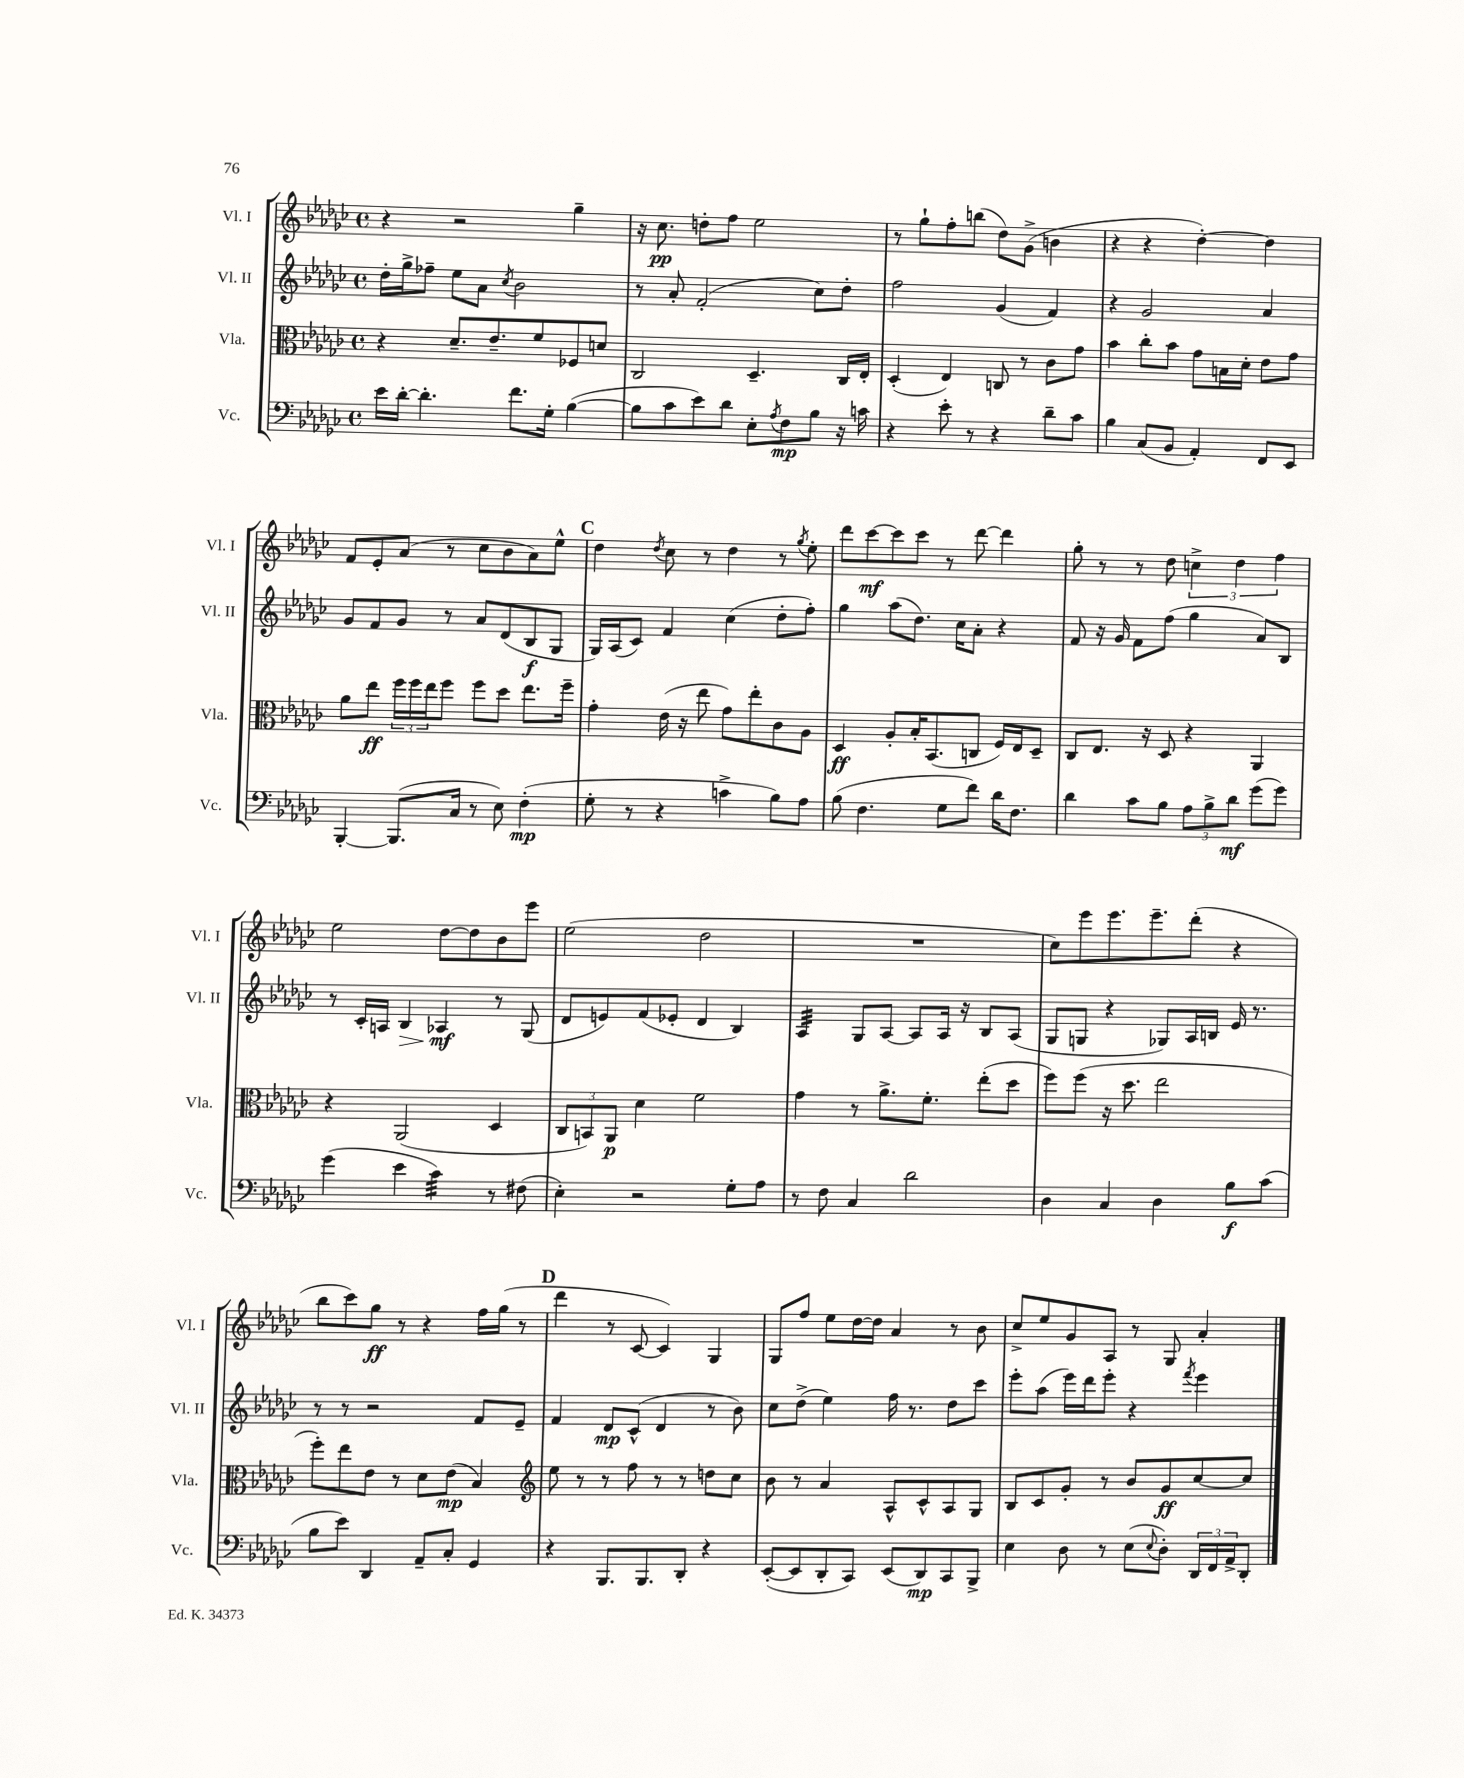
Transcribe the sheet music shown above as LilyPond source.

<<
\new StaffGroup <<
\new Staff = "s0" \with { instrumentName = "Vl. I" shortInstrumentName = "Vl. I" } {
    \clef treble \key ges \major \defaultTimeSignature \time 4/4
    r4 r2 ges''4-- |
    r16 ces''8.\pp d''8-. f''8 ees''2 |
    r8 ges''8-! f''8-. b''8( des''8) ges'8->( b'4 |
    r4 r4 des''4~-.) des''4 |
    f'8 ees'8-. aes'8( r8 ces''8 bes'8 aes'8) ees''8-^ |
    \mark \markup { \bold "C" } des''4 \acciaccatura { des''8 } ces''8 r8 des''4 r8 \acciaccatura { ges''8 } ees''8-. |
    des'''8 ces'''8~\mf ces'''8 ces'''8 r8 des'''8~ des'''4 |
    ges''8-. r8 r8 des''8 \tuplet 3/2 { c''4-> des''4 f''4 } |
    ees''2 des''8~ des''8 bes'8 ees'''8 |
    ees''2( des''2 |
    R1 |
    ces''8) ees'''8 ees'''8. ees'''8.-- des'''8-.( r4 |
    bes''8 ces'''8) ges''8\ff r8 r4 f''16 ges''16( r8 |
    \mark \markup { \bold "D" } des'''4 r8 ces'8~ ces'4) ges4 |
    ges8 f''8 ees''8 des''16~ des''16 aes'4 r8 bes'8 |
    ces''8-> ees''8 ges'8 aes8 r8 ges8 aes'4-. \bar "|." |
}
\new Staff = "s1" \with { instrumentName = "Vl. II" shortInstrumentName = "Vl. II" } {
    \clef treble \key ges \major \defaultTimeSignature \time 4/4
    des''16-. ges''16-> fes''8-- ees''8 aes'8 \acciaccatura { ces''8 } bes'2 |
    r8 aes'8-. f'2-.( ces''8) des''8-. |
    f''2 ges'4( f'4) |
    r4 ges'2 aes'4 |
    ges'8 f'8 ges'8 r8 aes'8 des'8( bes8\f ges8 |
    \mark \markup { \bold "C" } ges16) aes16( ces'8) f'4 ces''4( des''8-. f''8-.) |
    ges''4 aes''8( des''8.) ces''16 aes'8-. r4 |
    f'8 r16 ges'16 f'8 f''8( ges''4 aes'8) bes8 |
    r8 ces'16-. a16 bes4\> aes4\mf\! r8 ges8( |
    des'8 e'8) f'8( ees'8-. des'4 bes4) |
    aes4:32 ges8 aes8~ aes8 aes16 r16 bes8 aes8( |
    ges8 g8 r4 ges8) aes16 b16 ees'16 r8. |
    r8 r8 r2 f'8 ees'8-- |
    \mark \markup { \bold "D" } f'4 des'8\mp ces'8-^( des'4 r8 bes'8) |
    ces''8 des''8->( ees''4) f''16 r8. des''8 ces'''8 |
    ees'''8-. aes''8( ees'''16) des'''16 ees'''8-. r4 \acciaccatura { f'''8 } ees'''4 \bar "|." |
}
\new Staff = "s2" \with { instrumentName = "Vla." shortInstrumentName = "Vla." } {
    \clef alto \key ges \major \defaultTimeSignature \time 4/4
    r4 des'8.-- ees'8.-- f'8 fes8 d'8 |
    ces2 des4.-- ces16 ees16-. |
    des4-.( ees4) c8 r8 ces'8 ges'8 |
    bes'4 ces''8-. bes'8 ges'8 b16 des'16-. ees'8 ges'8 |
    aes'8 ees''8\ff \tuplet 3/2 { f''16 f''16 ees''16 } f''8 f''8 des''8 ees''8. f''16-- |
    \mark \markup { \bold "C" } ges'4-. ees'16( r16 ees''8 ges'8) ees''8-. ces'8 aes8 |
    des4\ff aes8-. bes16-. bes,8.( c8 f16) ees16 des8-- |
    ces8 ees8. r16 des8 r4 aes,4 |
    r4 aes,2( des4 |
    \tuplet 3/2 { ces8 b,8) aes,8\p } des'4 f'2 |
    ges'4 r8 aes'8.-> f'8.-. ees''8-.( des''8 |
    f''8) f''8( r16 des''8. ees''2 |
    f''8-.) ees''8 ees'8 r8 des'8 ees'8\mp( bes4) |
    \mark \markup { \bold "D" } \clef treble ees''8 r8 r8 f''8 r8 r8 d''8 ces''8 |
    bes'8 r8 aes'4 aes8-^ ces'8-^ aes8 ges8 |
    bes8 ces'8 ges'8-. r8 bes'8 ges'8\ff ces''8~ ces''8 \bar "|." |
}
\new Staff = "s3" \with { instrumentName = "Vc." shortInstrumentName = "Vc." } {
    \clef bass \key ges \major \defaultTimeSignature \time 4/4
    ees'16 des'16~-. des'4.-. f'8. ges16-. bes4~( |
    bes8 ces'8 ees'8) des'8 ees8-. \acciaccatura { aes8 } f8\mp bes8 r16 c'16 |
    r4 ees'8-. r8 r4 des'8-- ces'8 |
    bes4 ces8( bes,8 aes,4-.) f,8 ees,8 |
    bes,,4~-. bes,,8.( ces16 r8 ees8) f4-.\mp( |
    \mark \markup { \bold "C" } ges8-. r8 r4 c'4-> bes8) aes8 |
    bes8( f4. ges8 f'8) des'16 f8. |
    des'4 ces'8 bes8 \tuplet 3/2 { aes8 bes8-> des'8\mf } ges'8( ges'8) |
    ges'4( ees'4 ces'4:32) r8 fis8( |
    ees4-.) r2 ges8-. aes8 |
    r8 f8 ces4 des'2 |
    des4 ces4 des4 bes8\f ces'8( |
    bes8 ees'8) des,4 aes,8-- ces8-. ges,4 |
    \mark \markup { \bold "D" } r4 bes,,8. bes,,8. des,8-. r4 |
    ees,8~-.( ees,8 des,8-. ces,8) ees,8( des,8\mp) ces,8 bes,,8-> |
    ees4 des8 r8 ees8( \appoggiatura { ees8 } des8-.) \tuplet 3/2 { des,16 f,16 aes,16-> } des,8-. \bar "|." |
}
>>
>>
\layout { \context { \Score \remove "Bar_number_engraver" } }
